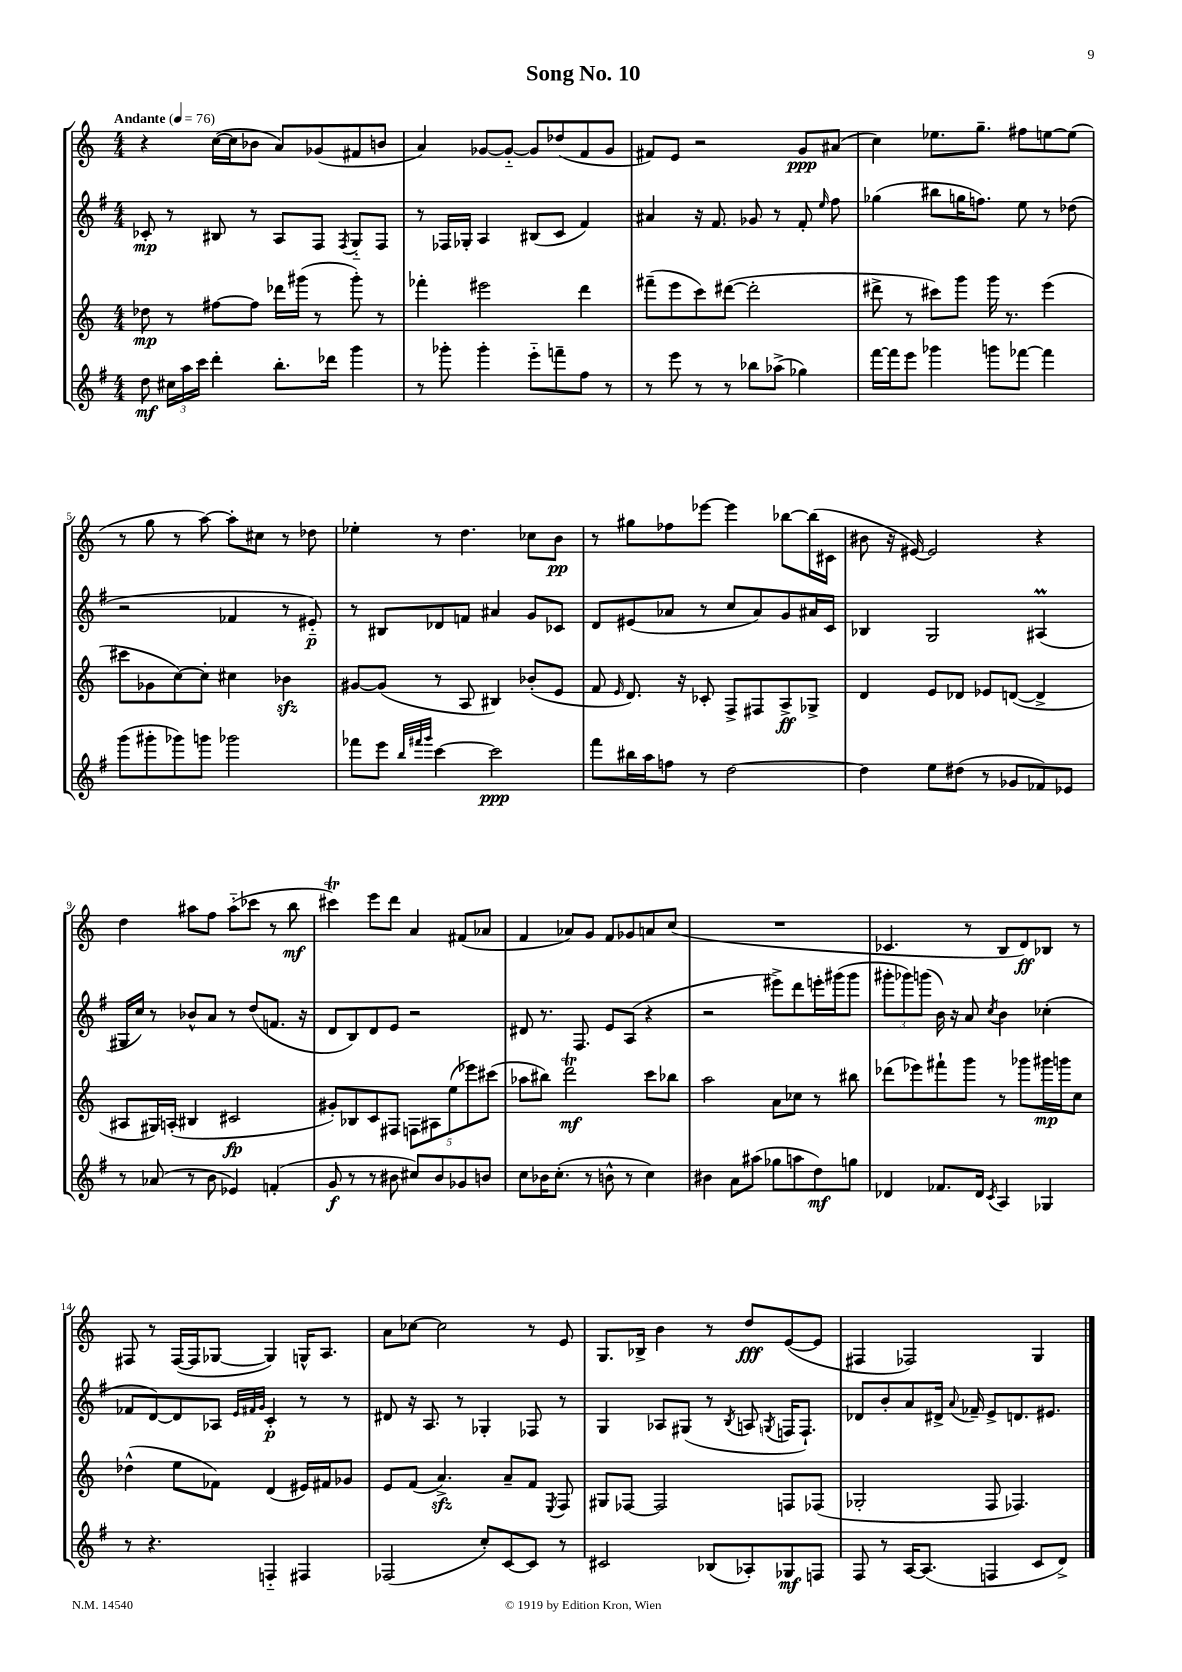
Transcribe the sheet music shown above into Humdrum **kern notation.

**kern	**dynam	**kern	**dynam	**kern	**dynam	**kern	**dynam
*part4	*part4	*part3	*part3	*part2	*part2	*part1	*part1
*staff4	*staff4	*staff3	*staff3	*staff2	*staff2	*staff1	*staff1
*clefG2	*	*clefG2	*	*clefG2	*	*clefG2	*
*k[f#]	*	*k[]	*	*k[f#]	*	*k[]	*
*M4/4	*	*M4/4	*	*M4/4	*	*M4/4	*
*MM76	*	*MM76	*	*MM76	*	*MM76	*
=1	=1	=1	=1	=1	=1	=1	=1
!	!	!	!	!	!	!LO:TX:a:B:t=Andante	!
8dd\	mf	8dd-X\	mp	8c-X'/	mp	4r	.
24cc#X\LL	.	8r	.	8r	.	.	.
24aa\	.	.	.	.	.	.	.
24ccc\JJ	.	.	.	.	.	.	.
4ddd'\	.	[8ff#X\L	.	8B#X/	.	([16cc\LL	.
.	.	.	.	.	.	16cc\J]	.
.	.	8ff#\J]	.	8r	.	8b-X\J	.
8.bb'\L	.	16ddd-X\LL	.	8A/L	.	8a/L)	.
.	.	(16ggg#X\JJ	.	.	.	.	.
.	.	8r	.	8F#/J	.	(8g-X/	.
16ddd-X\Jk	.	.	.	.	.	.	.
.	.	.	.	8qF#/	.	.	.
4ggg\	.	8ggg#'\)	.	8G/L	.	8f#X/	.
.	.	8r	.	8F#/J	.	8bn/J	.
=2	=2	=2	=2	=2	=2	=2	=2
8r	.	4fff-X'\	.	8r	.	4a/)	.
8ggg-X'\	.	.	.	16F-X/LL	.	.	.
.	.	.	.	16G-X'/JJ	.	.	.
4ggg-'\	.	2eee#X\	.	4A/	.	[8g-X/L	.
.	.	.	.	.	.	8g-/J_	.
8eee\L	.	.	.	(8B#X/L	.	8g-/L]	.
8fffn~\	.	.	.	8c/J	.	(8dd-X/	.
8ff#\J	.	4ddd\	.	4f#/)	.	8f/	.
8r	.	.	.	.	.	8g-/J	.
=3	=3	=3	=3	=3	=3	=3	=3
8r	.	(8fff#X~\L	.	4a#X/	.	8f#X/L)	.
8eee\	.	8eee\	.	.	.	8e/J	.
8r	.	8ccc\)	.	16r	.	2r	.
.	.	.	.	8.f#/	.	.	.
8r	.	([8ddd#X\J	.	.	.	.	.
8bb-X\L	.	2ddd#'\]	.	8g-X/	.	.	.
(8aa-X^\J	.	.	.	8r	.	.	.
4gg-X\)	.	.	.	8f#'/	.	8g/L	ppp
.	.	.	.	16qqee/	.	.	.
.	.	.	.	8ff#\	.	(8a#X/J	.
=4	=4	=4	=4	=4	=4	=4	=4
[16fff#\LL	.	8ddd#X^\	.	(4gg-X\	.	4cc\)	.
16fff#\J]	.	.	.	.	.	.	.
8eee\J	.	8r	.	.	.	.	.
4ggg-X\	.	8ccc#X\L)	.	8bb#X\L	.	8.ee-X\L	.
.	.	8ggg\J	.	16ggn\K	.	.	.
.	.	.	.	8.ffn\J)	.	8.gg~\J	.
8gggn\L	.	16ggg\	.	.	.	.	.
.	.	8.r	.	.	.	.	.
[8fff-X\J	.	.	.	8ee\	.	8ff#X\L	.
4fff-\]	.	(4eee\	.	8r	.	[8een\	.
.	.	.	.	(8dd-X\	.	(8ee\J]	.
!!LO:LB:g=z
=5	=5	=5	=5	=5	=5	=5	=5
(8ggg\L	.	8ccc#X\L	.	2r	.	8r	.
8ggg#X'\	.	8g-X\	.	.	.	8gg\	.
8ggg-X\)	.	[8cc\)	.	.	.	8r	.
8gggn\J	.	8cc'\J]	.	.	.	[8aa\)	.
2ggg-X\	.	4cc#X\	.	4f-X/	.	8aa'\L]	.
.	.	.	.	.	.	8cc#X\J	.
.	.	4b-Xzz\	.	8r	.	8r	.
.	.	.	.	8e#X/)	p	8dd-X\	.
=6	=6	=6	=6	=6	=6	=6	=6
8fff-X\L	.	[8g#X/L	.	8r	.	4ee-X'\	.
8eee\J	.	(8g#/J]	.	8B#X/L	.	.	.
32qqbb/LLL	.	.	.	.	.	.	.
32qqfff#X/	.	.	.	.	.	.	.
32qqggg/JJJ	.	.	.	.	.	.	.
[4ccc\	.	8r	.	8d-X/	.	8r	.
.	.	8A/	.	8fn/J	.	4.dd\	.
2ccc\]	ppp	4B#X/)	.	4a#X/	.	.	.
.	.	(8b-X'/L	.	8g/L	.	8cc-X\L	.
.	.	8e/J	.	8c-X/J	.	8b\J	pp
=7	=7	=7	=7	=7	=7	=7	=7
8fff#\L	.	8f/	.	8d/L	.	8r	.
.	.	16qqe/	.	.	.	.	.
16bb#X\L	.	8.d/)	.	(8e#X/	.	8gg#X\L	.
16aa\J	.	.	.	.	.	.	.
8ffn\J	.	.	.	8a-X/J	.	8ff-X\	.
.	.	16r	.	.	.	.	.
8r	.	8c-X'/	.	8r	.	[8eee-X\J	.
[2dd\	.	8F^/L	.	8cc/L	.	4eee-\]	.
.	.	8F#X/	.	8a-/)	.	.	.
.	.	8A^/	ff	8g/	.	[8bb-X\L	.
.	.	8G-X^/J	.	16a#X/L	.	(16bb-\L]	.
.	.	.	.	16c/JJ	.	16c#X\JJ	.
=8	=8	=8	=8	=8	=8	=8	=8
4dd\]	.	4d/	.	4B-X/	.	8b#X\	.
.	.	.	.	.	.	16r	.
.	.	.	.	.	.	[16e#X/)	.
8ee\L	.	8e/L	.	2G/	.	2e#/]	.
(8dd#X\J	.	8d-X/J	.	.	.	.	.
8r	.	8e-X/L	.	.	.	.	.
8g-X/L	.	([8dn/J	.	.	.	.	.
8f-X/)	.	4d^/]	.	(4A#Xm/	.	4r	.
8e-X/J	.	.	.	.	.	.	.
!!LO:LB:g=z
=9	=9	=9	=9	=9	=9	=9	=9
8r	.	8A#X/L	.	16G#X/LL	.	4dd\	.
.	.	.	.	16cc/JJ)	.	.	.
(8a-X/	.	16G#X/L)	.	8r	.	.	.
.	.	(16An'/JJ	.	.	.	.	.
8r	.	4B#X/	.	8b-X^^/L	.	8aa#X\L	.
8b\	.	.	.	8a/J	.	8ff\J	.
4e-X/)	.	2c#X/	fp	8r	.	(8aa#\L	.
.	.	.	.	(8dd/L	.	8ccc-X\J	.
(4fn'/	.	.	.	8.fn/J	.	8r	.
.	.	.	.	.	.	8bb\	mf
.	.	.	.	16r	.	.	.
=10	=10	=10	=10	=10	=10	=10	=10
8g/	f	8g#X'/L)	.	8d/L	.	4ccc#Xt\)	.
8r	.	8B-X/	.	8B/)	.	.	.
8r	.	8c/	.	8d/	.	8eee\L	.
8b#X\	.	8F#X/J	.	8e/J	.	8ddd\J	.
8cc#X/L)	.	10Fn\L	.	2r	.	4a/	.
.	.	10A#X\	.	.	.	.	.
8b#/	.	.	.	.	.	.	.
.	.	(10ee\	.	.	.	.	.
8g-X/	.	.	.	.	.	(8f#X/L	.
.	.	10eee-X\)	.	.	.	.	.
8bn/J	.	.	.	.	.	8a-X/J	.
.	.	(10ccc#X\J	.	.	.	.	.
=11	=11	=11	=11	=11	=11	=11	=11
8cc\L	.	8aa-X\L	.	8d#X/	.	4f/	.
16b-X\K	.	8bb#X\J)	.	8.r	.	.	.
(8.cc'\J	.	.	.	.	.	.	.
.	.	2dddT\	mf	.	.	8a-X/L)	.
.	.	.	.	8.F#/	.	.	.
8r	.	.	.	.	.	8g/J	.
8bn^^\	.	.	.	8e/L	.	8f/L	.
8r	.	.	.	(8A/J	.	8g-X/	.
4cc\)	.	8ccc\L	.	4r	.	8an/	.
.	.	8bb-X\J	.	.	.	(8cc/J	.
=12	=12	=12	=12	=12	=12	=12	=12
4b#X\	.	2aa\	.	2r	.	1r	.
8a\L	.	.	.	.	.	.	.
(8aa#X\J	.	.	.	.	.	.	.
8gg-X\L	.	8a\L	.	8eee#X^\L)	.	.	.
8aan\	.	8cc-X\J	.	8ddd\	.	.	.
8dd\)	mf	8r	.	16eeen'\L	.	.	.
.	.	.	.	(16ggg#X\J	.	.	.
8ggn\J	.	8bb#X\	.	8ggg#\J	.	.	.
=13	=13	=13	=13	=13	=13	=13	=13
4d-X/	.	(8ddd-X\L	.	12ggg#X'\L	.	4.c-X/	.
.	.	.	.	12ggg-X\)	.	.	.
.	.	8eee-X\)	.	.	.	.	.
.	.	.	.	(12gggn\J	.	.	.
8.f-X/L	.	8fff#X`\	.	16b\)	.	.	.
.	.	.	.	16r	.	.	.
.	.	8ggg\J	.	8a/	.	8r	.
16d-/Jk	.	.	.	.	.	.	.
8qc/	.	.	.	8qcc/	.	.	.
4A/	.	8r	.	4b\	.	8B/L	.
.	.	8ggg-X\L	.	.	.	8d/)	ff
4G-X/	.	16ggg#X\L	mp	(4cc-X'\	.	8B-X/J	.
.	.	16gggn\J	.	.	.	.	.
.	.	8cc\J	.	.	.	8r	.
!!LO:LB:g=z
=14	=14	=14	=14	=14	=14	=14	=14
8r	.	(4dd-X^^\	.	8f-X/L	.	8F#X/	.
4.r	.	.	.	[8d/)	.	8r	.
.	.	8ee\L	.	8d/]	.	([16F#/LL	.
.	.	.	.	.	.	16F#/J]	.
.	.	8f-X\J)	.	8A-X/J	.	[8G-X/J	.
.	.	.	.	32qqe/LLL	.	.	.
.	.	.	.	32qqf#X/	.	.	.
.	.	.	.	32qqg/JJJ	.	.	.
4Fn/	.	(4d/	.	4c'/	p	4G-/])	.
4F#X/	.	16e#X/LL)	.	8r	.	16Gn^^/KL	.
.	.	16f#X/J	.	.	.	8.A/J	.
.	.	8g-X/J	.	8r	.	.	.
=15	=15	=15	=15	=15	=15	=15	=15
(2F-X/	.	8e/L	.	8d#X/	.	8a\L	.
.	.	(8f/J	.	16r	.	[8cc-X\J	.
.	.	.	.	8.A/	.	.	.
.	.	4.azz^/)	.	.	.	2cc-\]	.
.	.	.	.	8r	.	.	.
8cc'/L)	.	.	.	4G-X'/	.	.	.
[8c/	.	8a~/L	.	.	.	.	.
8c/J]	.	8f/J	.	8F-X/	.	8r	.
.	.	8qE/	.	.	.	.	.
8r	.	8F/	.	8r	.	8e/	.
=16	=16	=16	=16	=16	=16	=16	=16
2c#X/	.	8G#X/L	.	4G/	.	8.G/L	.
.	.	[8F-X/J	.	.	.	.	.
.	.	.	.	.	.	16B-X^/Jk	.
.	.	2F-/]	.	8A-X/L	.	4b\	.
.	.	.	.	(8G#X/J	.	.	.
(8B-X/L	.	.	.	8r	.	8r	.
.	.	.	.	8qB/	.	.	.
8A-X'/)	.	.	.	8An/	.	8dd/L	fff
.	.	.	.	8qGn/	.	.	.
8G-X/	mf	8Fn/L	.	16Fn/KL	.	([8e/	.
.	.	.	.	8.F`/J)	.	.	.
8Fn/J	.	(8F-X/J	.	.	.	8e/J]	.
=17	=17	=17	=17	=17	=17	=17	=17
8F#/	.	2G-X'/	.	8d-X/L	.	4F#X/	.
8r	.	.	.	8b'/	.	.	.
[16A/KL	.	.	.	8a/	.	2F-X/)	.
(8.A/J]	.	.	.	.	.	.	.
.	.	.	.	16d#X^/Jk	.	.	.
.	.	.	.	8qqa/	.	.	.
.	.	.	.	16f-X~/	.	.	.
4Fn/	.	8F/	.	8e^/L	.	.	.
.	.	4.F-X/)	.	8.dn/	.	.	.
8c/L	.	.	.	.	.	4G/	.
.	.	.	.	8.e#X/J	.	.	.
8d^/J)	.	.	.	.	.	.	.
==	==	==	==	==	==	==	==
*-	*-	*-	*-	*-	*-	*-	*-
